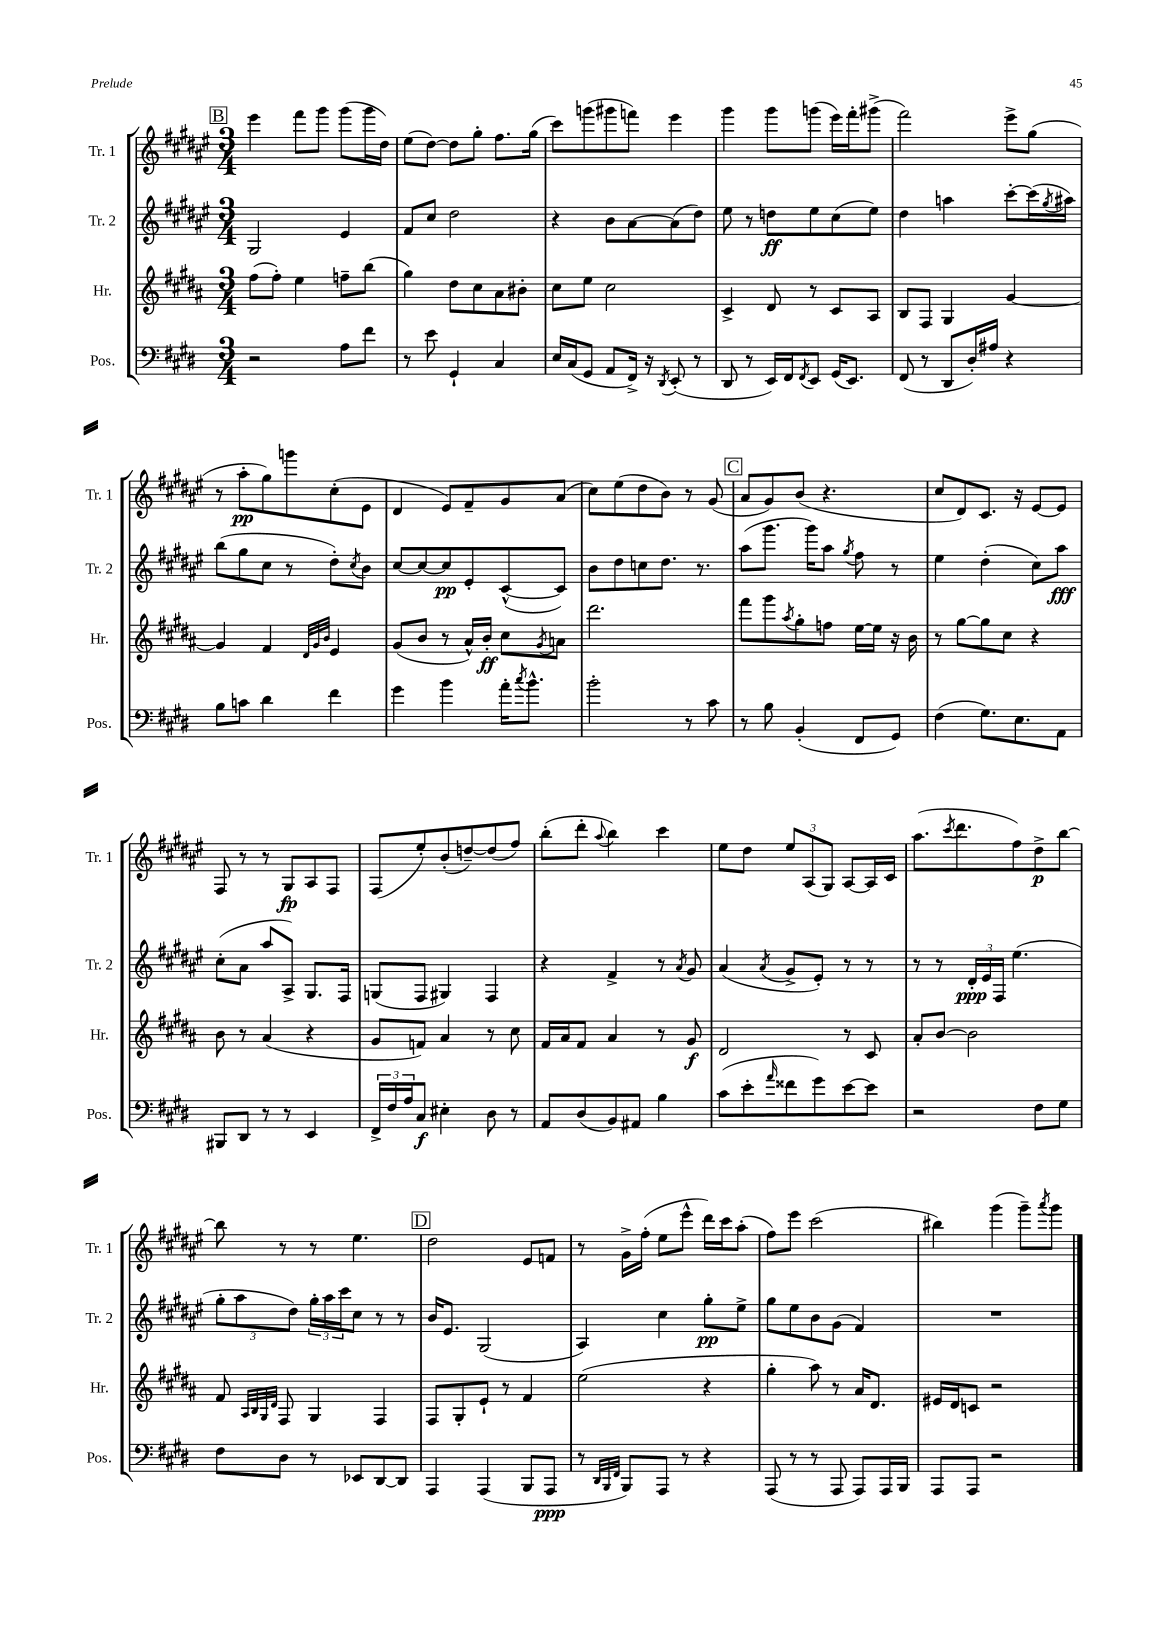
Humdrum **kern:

**kern	**kern	**kern	**kern
*staff4	*staff3	*staff2	*staff1
*clefF4	*clefG2	*clefG2	*clefG2
*k[f#c#g#d#]	*k[f#c#g#d#a#]	*k[f#c#g#d#a#e#]	*k[f#c#g#d#a#e#]
*M3/4	*M3/4	*M3/4	*M3/4
2r	(8ff#\L	2G#/	4eee#\
.	8ff#'\J)	.	.
.	4ee\	.	8fff#\L
.	.	.	8ggg#\J
8A\L	8ff~\L	4e#/	(8ggg#\L
8f#\J	(8bb\J	.	16ggg#\L
.	.	.	16dd#\JJ)
=	=	=	=
8r	4gg#\)	8f#/L	(8ee#\L
8e\	.	8cc#/J	[8dd#\J)
4GG#`/	8dd#\L	2dd#\	8dd#\]L
.	8cc#\	.	8gg#'\J
4C#/	8a#\	.	8.ff#\L
.	8b#'\J	.	.
.	.	.	(16gg#\Jk
=	=	=	=
16E/LL	8cc#\L	4r	8ccc#\L)
(16C#/J	.	.	.
8GG#/J	8ee\J	.	(8ggg\
8AA/L	2cc#\	8b\L	8ggg#\
16FF#^/Jk)	.	[8a#\	8fff\J)
16r	.	.	.
8qDD#/	.	.	.
(8EE'/	.	(8a#\]	4eee#\
8r	.	8dd#\J)	.
=	=	=	=
8DD#/	4c#^/	8ee#\	4ggg#\
8r	.	8r	.
16EE/LL)	8d#/	8dd\L	8ggg#\L
16FF#/J	.	.	.
8qFF#/	.	.	.
8EE/J	8r	8ee#\	(8ggg\J
(16GG#/LK	8c#/L	(8cc#\	16eee#\LL)
8.EE/J)	.	.	16fff#'\J
.	8A#/J	8ee#\J)	(8ggg#^\J
=	=	=	=
(8FF#/	8B/L	4dd#\	2fff#\)
8r	8F#/J	.	.
8DD#/L	4G#/	4aa\	.
16D#'/L)	.	.	.
16A#/JJ	.	.	.
4r	[4g#/	[8ccc#'\L	8eee#^\L
.	.	(16ccc#\]L	(8gg#\J
.	.	8qgg#/	.
.	.	16aa#\JJ)	.
=	=	=	=
8B\L	4g#/]	(8bb\L	8r
8c\J	.	8gg#\	8aa#'\L
4d#\	4f#/	8cc#\J	8gg#\)
.	.	8r	8ggg\
.	32qqd#/LLL	.	.
.	32qqg#/	.	.
.	32qqb/JJJ	.	.
4f#\	4e/	8dd#'\L)	(8cc#'\
.	.	8qcc#/	.
.	.	8b\J	8e#\J
=	=	=	=
4g#\	(8g#/L	[8cc#/L	4d#/
.	8b/J	8cc#/_	.
4b\	8r	8cc#/]	8e#/L)
.	16a#^^/LL)	8e#'/	8f#~/
.	16b'/JJ	.	.
16a'\LK	8cc#\L	([8c#^^/	8g#/
8qcc#/	.	.	.
8.b^^\J	.	.	.
.	8qg#/	.	.
.	8a\J	8c#/]J)	(8a#/J
=	=	=	=
2b'\	2.ddd#\	8b\L	8cc#\L)
.	.	8dd#\	(8ee#\
.	.	8cc\	8dd#\
.	.	8.dd#\J	8b\J)
8r	.	.	8r
.	.	8.r	.
8c#\	.	.	(8g#/
=	=	=	=
8r	8fff#\L	(8aa#\L	8a#/L
8B\	8ggg#\	8.ggg#\J	8g#/)
.	8qaa#/	.	.
(4BB'/	8gg#'\	.	(8b/J
.	.	16ggg#\LK)	.
.	8ff\J	8aa#\J	4.r
.	.	8qgg#/	.
8FF#/L	[16ee\LL	8ff#\	.
.	16ee\]JJ	.	.
8GG#/J)	16r	8r	.
.	16b\	.	.
=	=	=	=
(4F#\	8r	4ee#\	8cc#/L
.	[8gg#\L	.	8d#/)
8.G#\L)	8gg#\]	(4dd#'\	8.c#/J
.	8cc#\J	.	.
8.E\	.	.	16r
.	4r	8cc#\L)	[8e#/L
8AA\J	.	8aa#\J	8e#/]J
=	=	=	=
8BBB#/L	8b\	(8cc#'\L	8F#/
8DD#/J	8r	8a#\J	8r
8r	(4a#/	8aa#/L	8r
8r	.	8A#^/J)	8G#/L
4EE/	4r	8.G#/L	8A#/
.	.	.	8F#/J
.	.	16F#/Jk	.
=	=	=	=
24FF#^/LL	8g#/L	(8G/L	(8F#/L
24F#/	.	.	.
24A/J	.	.	.
8C#/J	8f/J)	8F#/J	8ee#'/)
4E#'\	4a#/	4G#/)	(8b'/
.	.	.	[8dd~/)
8D#\	8r	4F#/	(8dd/]
8r	8cc#\	.	8ff#/J)
=	=	=	=
8AA/L	16f#/LL	4r	(8bb'\L
.	16a#/J	.	.
(8D#/	8f#/J	.	8ddd#'\J
.	.	.	8qqaa#/
8BB/)	4a#/	4f#^/	4bb\)
8AA#/J	.	.	.
4B\	8r	8r	4ccc#\
.	.	8qa#/	.
.	8g#/	8g#/	.
=	=	=	=
(8c#\L	2d#/	(4a#/	8ee#\L
8e'\	.	.	8dd#\J
16qqa/	.	8qa#/	.
8f##\	.	8g#^/L	12ee#/L
.	.	.	(12A#/
8g#\)	.	8e#'/J)	.
.	.	.	12G#/J)
[8e\	8r	8r	[8A#/L
8e\]J	8c#/	8r	16A#/]L
.	.	.	16c#/JJ
=	=	=	=
2r	8a#'/L	8r	(8.aa#\L
.	[8b/J	8r	.
.	.	.	8qccc#/
.	.	.	8.ddd#\
.	2b\]	24d#'/LL	.
.	.	24e#/	.
.	.	24F#/JJ	.
.	.	(4.ee#\	8ff#\)
8F#\L	.	.	8dd#^\
8G#\J	.	.	[8bb\J
=	=	=	=
8F#\L	8f#/	12gg#'\L	8bb\]
.	.	12aa#\	.
.	32qqA#/LLL	.	.
.	32qqB/	.	.
.	32qqG#/	.	.
.	32qqd#/JJJ	.	.
8D#\J	8F#/	.	8r
.	.	12dd#\J)	.
8r	4G#/	24gg#'\LL	8r
.	.	24aa#\	.
.	.	24ccc#\J	.
8EE-/L	.	8cc#\J	4.ee#\
[8DD#/	4F#/	8r	.
8DD#/]J	.	8r	.
=	=	=	=
4AAA/	8F#/L	16b/LK	2dd#\
.	.	8.e#/J	.
.	8G#'/	.	.
(4AAA/	8e`/J	(2G#/	.
.	8r	.	.
8BBB/L	4f#/	.	8e#/L
8AAA/J	.	.	8f/J
=	=	=	=
8r	(2ee\	4A#/)	8r
32qqDD#/LLL	.	.	.
32qqBBB/	.	.	.
32qqFF#/JJJ	.	.	.
8BBB/L)	.	.	16g#^\LL
.	.	.	(16ff#'\JJ
8AAA/J	.	4cc#\	8ee#\L
8r	.	.	8eee#^^\J
4r	4r	8gg#'\L	16ddd#\LL)
.	.	.	16ccc#\J
.	.	8ee#^\J	(8aa#'\J
=	=	=	=
(8AAA/	4gg#'\	8gg#\L	8ff#\L)
8r	.	8ee#\	8eee#\J
8r	8aa#\)	8b\	(2ccc#\
8AAA/	8r	(8g#\J	.
8AAA/L)	16a#/LK	4f#/)	.
.	8.d#/J	.	.
16AAA/L	.	.	.
16BBB/JJ	.	.	.
=	=	=	=
8AAA/L	16e#/LL	2.r	4bb#\)
.	16d#/J	.	.
8AAA/J	8c/J	.	.
2r	2r	.	(4ggg#\
.	.	.	8ggg#~\L)
.	.	.	8qaaa#/
.	.	.	8ggg#\J
==	==	==	==
*-	*-	*-	*-
